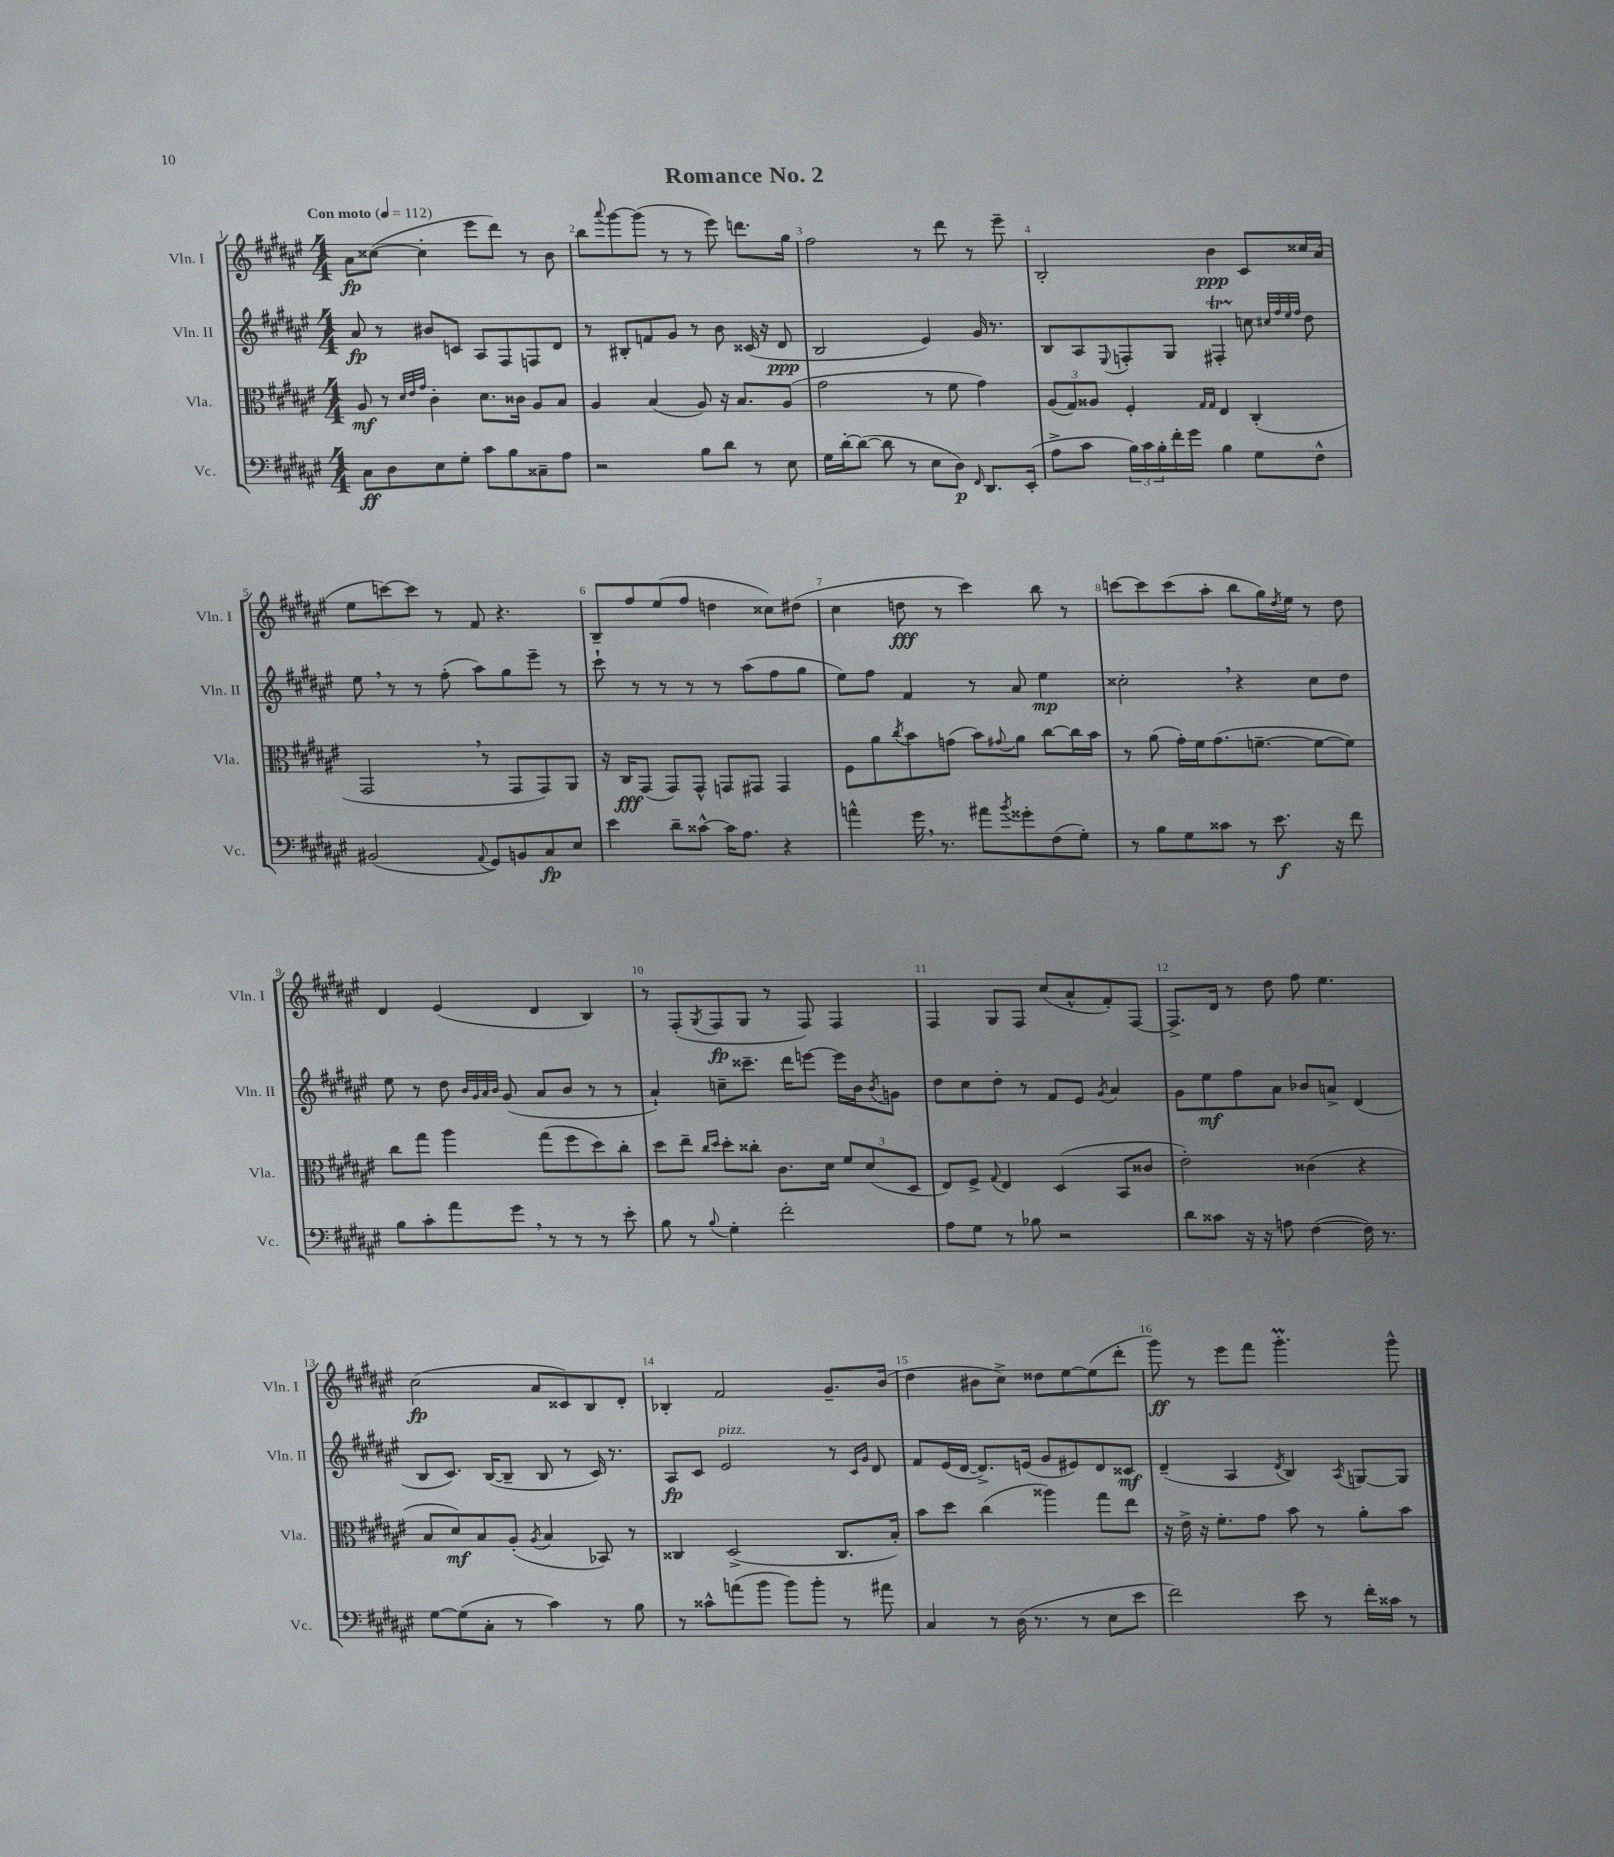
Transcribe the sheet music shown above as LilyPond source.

\header { title = "Romance No. 2" }
<<
\new StaffGroup <<
\new Staff = "s0" \with { instrumentName = "Vln. I" shortInstrumentName = "Vln. I" } {
    \clef treble \key fis \major \numericTimeSignature \time 4/4 \tempo "Con moto" 4 = 112
    ais'8\fp cisis''8~( cisis''4-. eis'''8 dis'''8) r8 b'8 |
    b''8 \appoggiatura { ais'''8 } gis'''8~ gis'''8( r8 r8 eis'''8) d'''8. gis''16 |
    fis''2 r8 dis'''8 r8 eis'''8-- |
    b2-. b'4\ppp cis'8 cisis''16 ais'16( |
    eis''8 c'''8~) c'''8 r8 fis'8 r4. |
    b8-- fis''8 eis''8( fis''8 d''4 cisis''8) dis''8( |
    cis''4 d''8\fff r8 cis'''4) b''8 r8 |
    c'''8~ c'''8 c'''8( ais''8-. b''8 gis''16) \acciaccatura { dis''8 } eis''16 r8 dis''8 |
    dis'4 eis'4( dis'4 b4) |
    r8 fis8-.( \acciaccatura { gis8 } fis8\fp gis8 r8 fis8) fis4 |
    fis4 gis8 fis8 cis''8( ais'8-^ fis'8-.) fis8~ |
    fis8.-> dis'16 r8 dis''8 fis''8 eis''4. |
    cis''2\fp( ais'8 cisis'8) b8 dis'8-. |
    bes4-. fis'2 gis'8.-- b'16( |
    dis''4 bis'8 cis''8->) disis''8 eis''8~ eis''8( dis'''8-. |
    gis'''8\ff) r8 eis'''8 fis'''8 gis'''4.-.\prall gis'''8-^ \bar "|." |
}
\new Staff = "s1" \with { instrumentName = "Vln. II" shortInstrumentName = "Vln. II" } {
    \clef treble \key fis \major \numericTimeSignature \time 4/4
    ais'8\fp r8 bis'8 c'8 ais8 fis8 f8 dis'8 |
    r8 bis8-. f'8 gis'8 r8 b'8 cisis'16( r16 dis'8\ppp |
    b2 eis'4) gis'16 r8. |
    b8 ais8 \appoggiatura { eis8 } f8-. gis8 fis4-.\startTrillSpan c''8\stopTrillSpan \grace { cis''32 fis''32 eis''32 fis''32 } dis''8 |
    eis''8 \breathe r8 r8 fis''8-.( ais''8) gis''8 eis'''8-- r8 |
    cis'''8-! r8 r8 r8 r8 ais''8( fis''8 gis''8 |
    eis''8) fis''8 fis'4 r8 ais'8 eis''4\mp |
    cisis''2-. \breathe r4 cisis''8 dis''8 |
    eis''8 r8 dis''8 \grace { b'32 gis'32 ais'32 b'32 } gis'8( ais'8 b'8 r8 r8 |
    ais'4-!) c''8-- cisis'''8.-- dis'''16 e'''8~ e'''16 b'16 \acciaccatura { b'8 } g'8 |
    dis''8 cis''8 dis''8-. r8 fis'8 eis'8 \acciaccatura { gis'8 } ais'4 |
    gis'8 eis''8\mf fis''8 ais'8 bes'8 a'8-> dis'4( |
    b8 cis'8.) b16~( b8-- b8 r8 cis'16) r8. |
    ais8\fp cis'8 eis'2^\markup { \italic "pizz." } r8 \grace { cis'16 gis'16 } dis'8 |
    fis'8 eis'16( dis'16~ dis'8.->) e'16( gis'8 eis'8) dis'8 cisis'8\mf |
    dis'4--( ais4 \acciaccatura { dis'8 } b4) \acciaccatura { ais8 } g8~ g8 \bar "|." |
}
\new Staff = "s2" \with { instrumentName = "Vla." shortInstrumentName = "Vla." } {
    \clef alto \key fis \major \numericTimeSignature \time 4/4
    ais8\mf r8 \grace { dis'32 eis'32 gis'32 } cis'4-. dis'8. cisis'16 ais8 b8 |
    ais4 b4( ais8) r16 b8. ais8( |
    gis'2 r8 fis'8 gis'4) |
    \tuplet 3/2 { ais8( gis8) aisis8 } fis4-. \grace { gis16 gis16 } eis4 cis4-.( |
    gis,2 \breathe r8 gis,8 gis,8) ais,8 |
    r16 cis16\fff gis,8( gis,8) gis,8-^ g,8 gis,8 gis,4 |
    fis8 ais'8 \acciaccatura { cis''8 } b'8 g'8( b'8) \appoggiatura { gis'8 } ais'8 cis''8~ cis''16 b'16 |
    r8 ais'8( gis'16-.) fis'16 gis'8.( f'8.~-- f'8~ f'8) |
    cis''8 gis''8 ais''4 gis''8( fis''8 dis''8) cis''8-. |
    dis''8 eis''8-- \grace { cis''16 dis''16 } dis''8-. cisis''8-. cis'8. dis'16 \tuplet 3/2 { fis'8 dis'8( dis8 } |
    eis8) fis8-> \appoggiatura { gis8 } eis4 dis4( b,8 cisis'8 |
    eis'2-.) cisis'4( r4 |
    b8 dis'8\mf) b8 ais8-.( \acciaccatura { ais8 } b4 bes,8) r8 |
    cisis4 dis2->( cisis8. b16-.) |
    b'8 dis''8 cis''4( aisis''4) gis''8 eis''8 |
    r16 eis'16-> r16 fis'8.-. gis'8 b'8 r8 ais'8-. b'8 \bar "|." |
}
\new Staff = "s3" \with { instrumentName = "Vc." shortInstrumentName = "Vc." } {
    \clef bass \key fis \major \numericTimeSignature \time 4/4
    cis8\ff dis8 eis8 gis8-. cis'8 b8 cisis8-- ais8 |
    r2 b8 dis'8 r8 eis8 |
    gis16 dis'16~-. dis'8~( dis'8 r8 eis8 dis8\p) \grace { fis,16 } dis,8. eis,16-.( |
    ais8-> cis'8 \tuplet 3/2 { b16) cis'16 b16-. } fis'16-. gis'16 b4 gis8 fis8-^ |
    bis,2( \appoggiatura { ais,8 } gis,8) b,8 cis8\fp eis8 |
    eis'4 dis'8-- cisis'8~-^ cisis'16 ais8. r4 |
    a'4-^ gis'16 \breathe r8. ais'8 \acciaccatura { b'8 } gisis'8-. fis8( gis8-.) |
    r8 b8 gis8 cisis'8 r8 eis'8.\f r16 fis'8 |
    b8 cis'8-. ais'8 gis'8 \breathe r8 r8 r8 eis'8-. |
    b8 r8 \appoggiatura { b8 } gis4-. fis'2-. |
    ais8 gis8 r8 bes8 r2 |
    dis'8 cisis'8 r16 r16 a8 fis4~( fis16) r8. |
    gis8~ gis8( cis8-. r8 cis'4) r8 b8 |
    r8 cisis'8-^ a'8( b'8 b'8) b'8-. r8 ais'8 |
    cis4 r8 dis16( r8. r8 eis8 eis'8 |
    fis'2) eis'8 r8 fis'16-. cisis'16 r8 \bar "|." |
}
>>
>>
\layout { \context { \Score \override BarNumber.break-visibility = ##(#f #t #t) barNumberVisibility = #all-bar-numbers-visible } }
